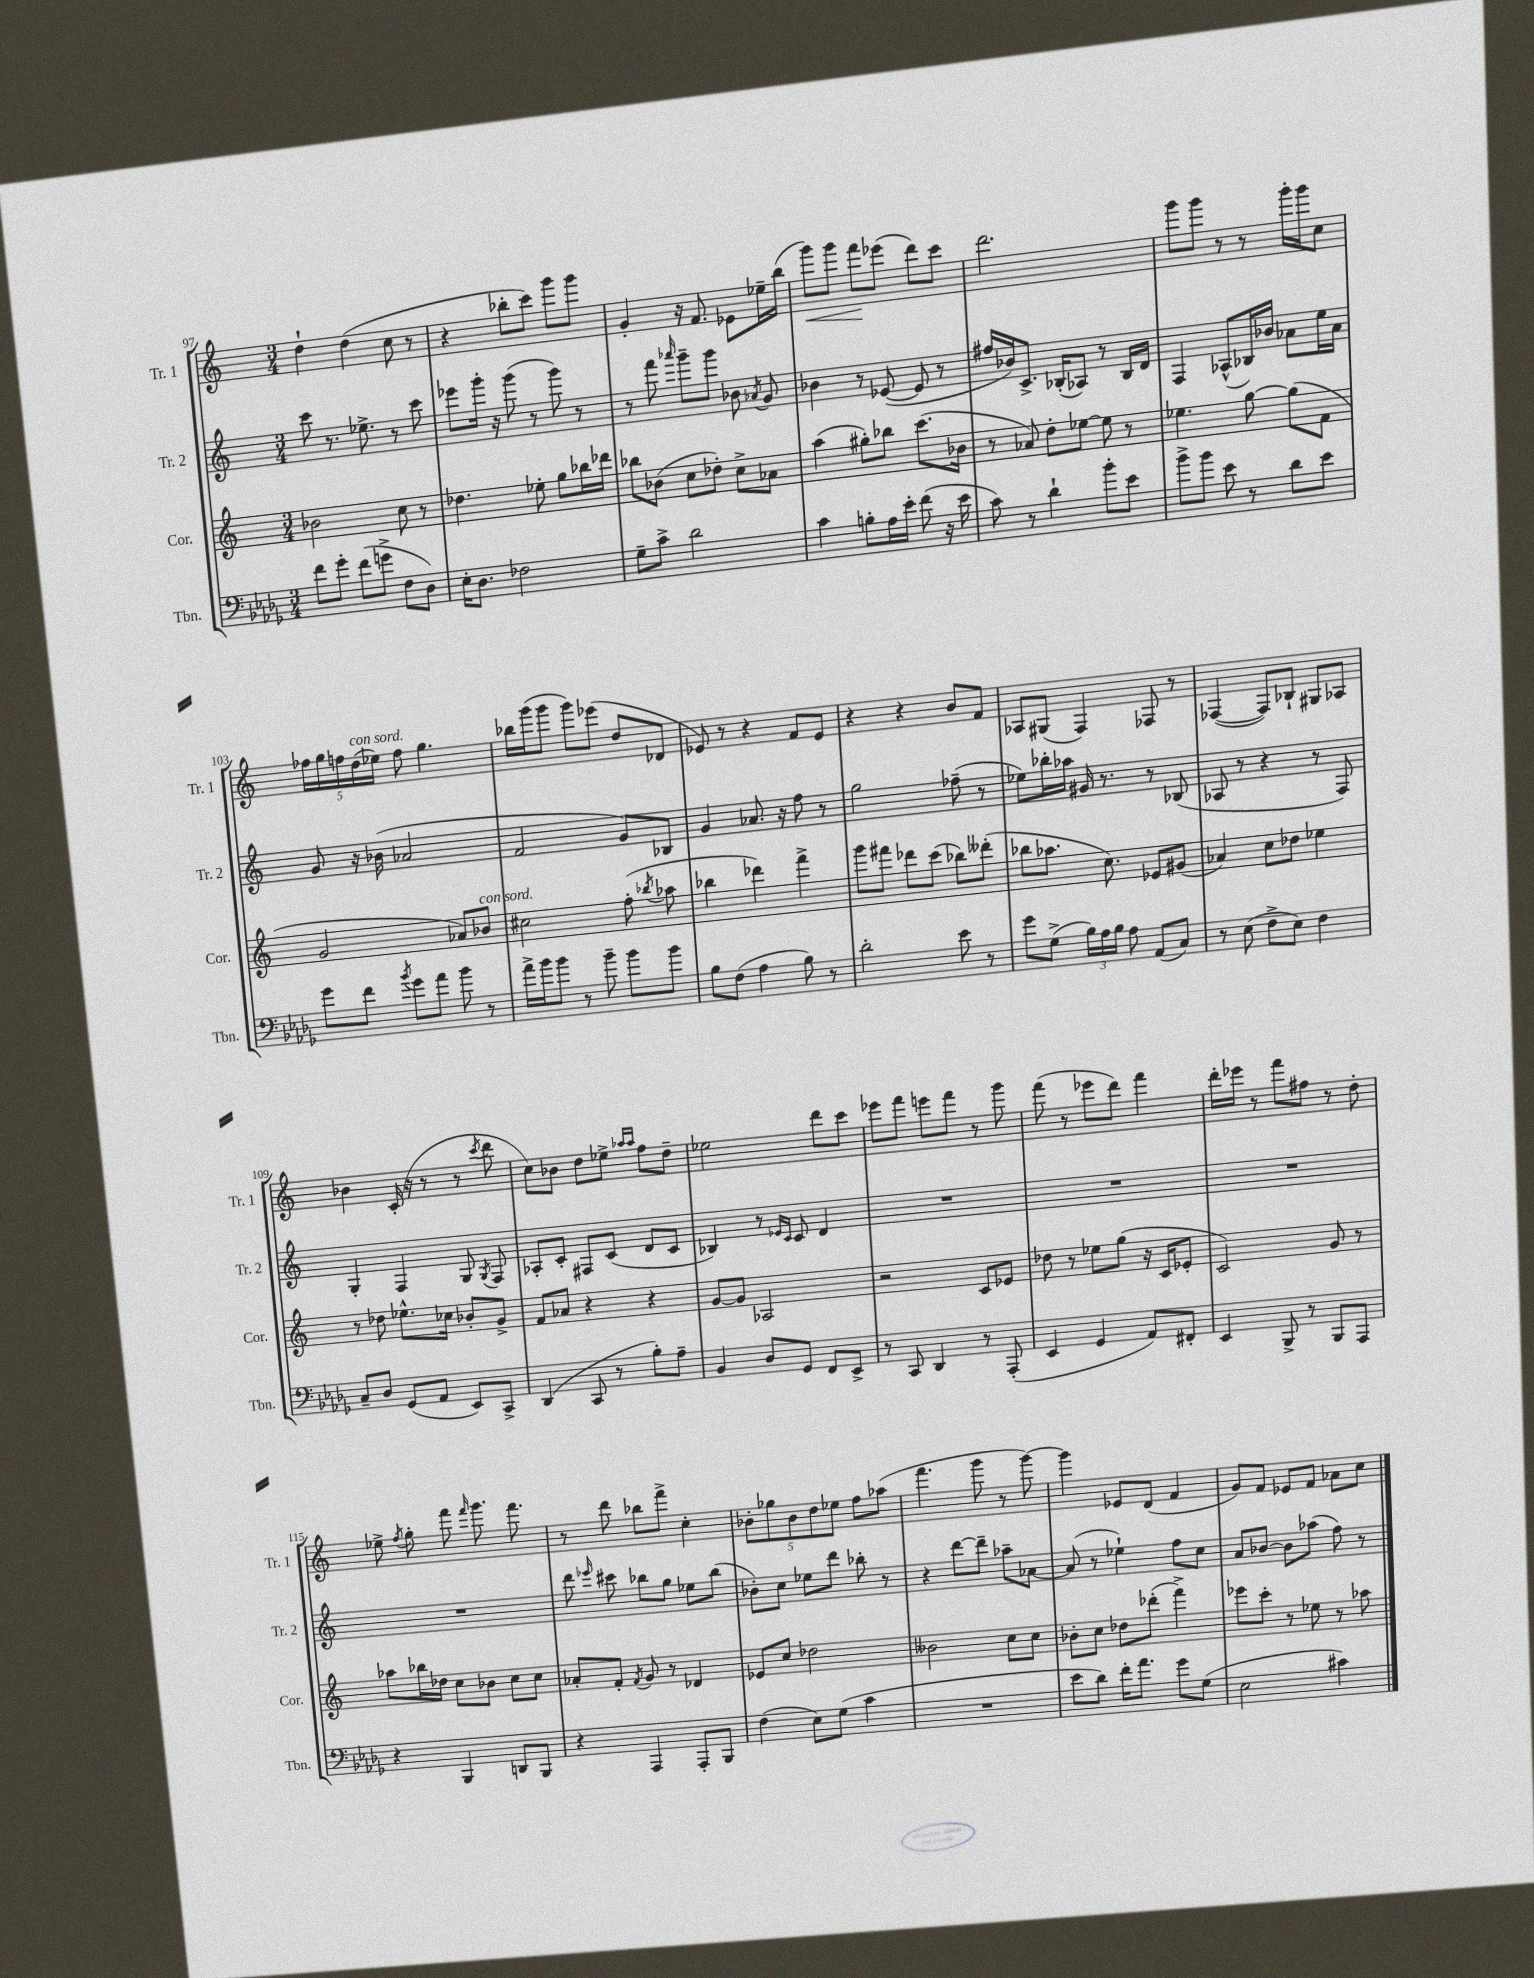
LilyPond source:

<<
\new StaffGroup <<
\new Staff = "s0" \with { instrumentName = "Tr. 1" shortInstrumentName = "Tr. 1" } {
    \clef treble \key c \major \numericTimeSignature \time 3/4
    \autoBeamOff d''4-! d''4( c''8 r8 |
    r4 bes''8[-. c'''8]) g'''8[ g'''8] |
    g'4-. r16 f'8. ees'8[ ees''16-- b''16]( |
    g'''8[\<) g'''8] f'''8[\! ees'''8]( d'''8[) c'''8] |
    d'''2. |
    g'''8[ g'''8] r8 r8 g'''16[-. g'''16 c''8] |
    \tuplet 5/4 { fes''16[ g''16 f''16 d''16^\markup { \italic "con sord." }( ees''16]) } f''8 g''4. |
    bes''16[ g'''16( g'''8] g'''8[) ees'''8]( d''8[ des'8] |
    ees'8) r8 r4 f'8[ ees'8] |
    r4 r4 b'8[ f'8] |
    aes8[ gis8]( f4) fes8 r8 |
    fes4~( fes8[) bes8]-! gis8[ aes8] |
    bes'4 c'16-.( r16 r8 r8 \acciaccatura { c'''8 } d'''8 |
    c''8[) bes'8] d''8[ ees''8]-> \grace { aes''16[ aes''16] } f''8[ d''8]-- |
    ees''2 d'''8[ c'''8] |
    ees'''8[ f'''8] e'''8[ f'''8] r8 g'''8 |
    f'''8( r8 ees'''8[ d'''8]) f'''4 |
    d'''16[-. ees'''16] r8 f'''8[ fis''8] r8 d''8-. |
    ees''8-> \acciaccatura { f''8 } g''8-. f'''8 \grace { f'''16 } g'''8. f'''8. |
    r8 d'''8 bes''8[ f'''8]-> c''4-. |
    \tuplet 5/4 { bes'8[-. ges''8 bes'8 d''8 ees''8] } f''8[ aes''8]( |
    f'''4. g'''8 r8 g'''8~) |
    g'''4 ees'8[ d'8]( f'4 |
    g'8[) f'8] ees'8[ f'8] aes'8[ c''8] \bar "|." |
}
\new Staff = "s1" \with { instrumentName = "Tr. 2" shortInstrumentName = "Tr. 2" } {
    \clef treble \key c \major \numericTimeSignature \time 3/4
    \autoBeamOff c'''8 r8. ees''8.-> r8 c'''8 |
    ees'''8[ g'''16]-. r16 g'''8( r8 g'''8) r8 |
    r8 f'''8 \grace { aes'''16 } g'''8[-- g'''8] bes'8 \acciaccatura { aes'8 } g'8 |
    bes'4 r8 ees'8~( ees'8 r8 |
    fis''16[ bes'16) c'8.]-> bes16[-.( aes8]) r8 bes16[ d'16] |
    f4 aes8[-^( bes16) bes'16] aes'8[ e''16 aes'16] |
    g'8 r16 bes'16( aes'2 |
    f'2 g'8[) bes8] |
    g'4 aes'8. r16 f''8 r8 |
    g''2 fes''8--( r8 |
    ees''8[) bes''16-. aes''16] gis'16 r8. r8 bes8( |
    aes8 r8 r4 r8 f8) |
    g4-. f4 g8 \acciaccatura { g8 } f8 |
    aes8[-. c'8]-. fis8[ c'8]( d'8[ c'8] |
    bes4) r8 \grace { ees'16[ c'16] } c'8 d'4 |
    R2. |
    R2. |
    R2. |
    R2. |
    d'''8 \grace { ees'''16 } cis'''8 bes''8[ g''8] ees''8[ bes''8]( |
    bes'8[-.) c''8] ees''8[ d'''8] bes''8-. r8 |
    r4 d'''8[~ d'''8]-- aes''8[-- aes'8]~ |
    aes'8( r8 ees''4-!) f''8[ c''8] |
    a'8[ bes'8]~ bes'8[ aes''8]( f''8) r8 \bar "|." |
}
\new Staff = "s2" \with { instrumentName = "Cor." shortInstrumentName = "Cor." } {
    \clef treble \key c \major \numericTimeSignature \time 3/4
    \autoBeamOff bes'2 c''8 r8 |
    des''4. ees''8-. g''8[ bes''16 des'''16] |
    bes''8[ bes'8]( c''8[ des''8]-.) c''8[-> aes'8] |
    a''4( gis''8[-.) bes''8] c'''8.[( bes'16] |
    r8 aes'8) d''8[-. ees''8]~ ees''8 r8 |
    ees''4. g''8~ g''8[( f'8] |
    g'2 aes'8[) bes'8]^\markup { \italic "con sord." } |
    cis''2 f''8-.( \acciaccatura { bes''8 } aes''8 |
    bes''4 des'''4) f'''4-> |
    g'''8[ fis'''8] des'''8[ c'''8]( bes''8[) deses'''8]-.( |
    bes''8[ aes''8.] c''8.) ees'8[ gis'8]( |
    aes'4) c''8[ des''8] ees''4 |
    r8 des''8 ees''8.[-^ ces''16] bes'8[-. g'8]-> |
    f'8[ aes'8] r4 r4 |
    g'8[~ g'8] aes2 |
    r2 c'8[ ees'8] |
    des''8 r8 ees''8[ g''8]( r16 c'16[ ees'8]-. |
    c'2) g'8 r8 |
    aes''8[ bes''16 des''16] c''8[ bes'8] c''8[ c''8] |
    aes'8[-. f'8]-. \acciaccatura { f'8 } g'8 r8 des'4 |
    ees'8[ c''8] des''2 |
    beses'2 c''8[ c''8] |
    bes'8[-. c''8] des''8[ des'''8]-.( f'''4->) |
    ees'''8[ c'''8]-. r8 ees''8 r8 aes''8 \bar "|." |
}
\new Staff = "s3" \with { instrumentName = "Tbn." shortInstrumentName = "Tbn." } {
    \clef bass \key des \major \numericTimeSignature \time 3/4
    \autoBeamOff f'8[ ges'8]-. f'8[( g'8]-> f8[ des8]) |
    ees16[-. des8.] fes2 |
    ges8[-- c'8]-> des'2 |
    c'4 b8[-. aes16 ees'16]-. f'8( r16 ees'16 |
    c'8) r8 des'4-! bes'8[-. ees'8] |
    bes'8[-> bes'8] ees'8 r8 des'8[ ees'8] |
    ges'8[ f'8] \acciaccatura { bes'8 } ges'8[ aes'8] bes'8 r8 |
    aes'16[-> bes'16 bes'8] r8 bes'8-- bes'8[ bes'8] |
    bes8[ f8]( aes4 bes8) r8 |
    des'2-. ees'8 r8 |
    ges'8[ ges8]->( \tuplet 3/2 { bes16[) aes16 bes16] } aes8 aes,8[( c8]) |
    r8 ees8( f8[-> ees8]) f4 |
    c8[-- des8] ges,8[( aes,8] ees,8[) c,8]-> |
    des,4( c,8 r8 bes8[-.) aes8]-- |
    bes,4 des8[ ges,8] f,8[ ees,8]-> |
    r8 c,8 des,4 r8 aes,,8-.( |
    ees,4 ges,4 aes,8[) fis,8]-. |
    ees,4 bes,,8-> r8 bes,,8[ aes,,8] |
    r4 bes,,4 d,8[ bes,,8] |
    r4 aes,,4 aes,,8[-. bes,,8] |
    f4( ees8[) ges8]( c'4 |
    R2. |
    ees'8[ des'8]) f'16[-. aes'8.] ges'8[ ges8]( |
    ees2 cis'4) \bar "|." |
}
>>
>>
\layout { \context { \Score currentBarNumber = #97 } }
